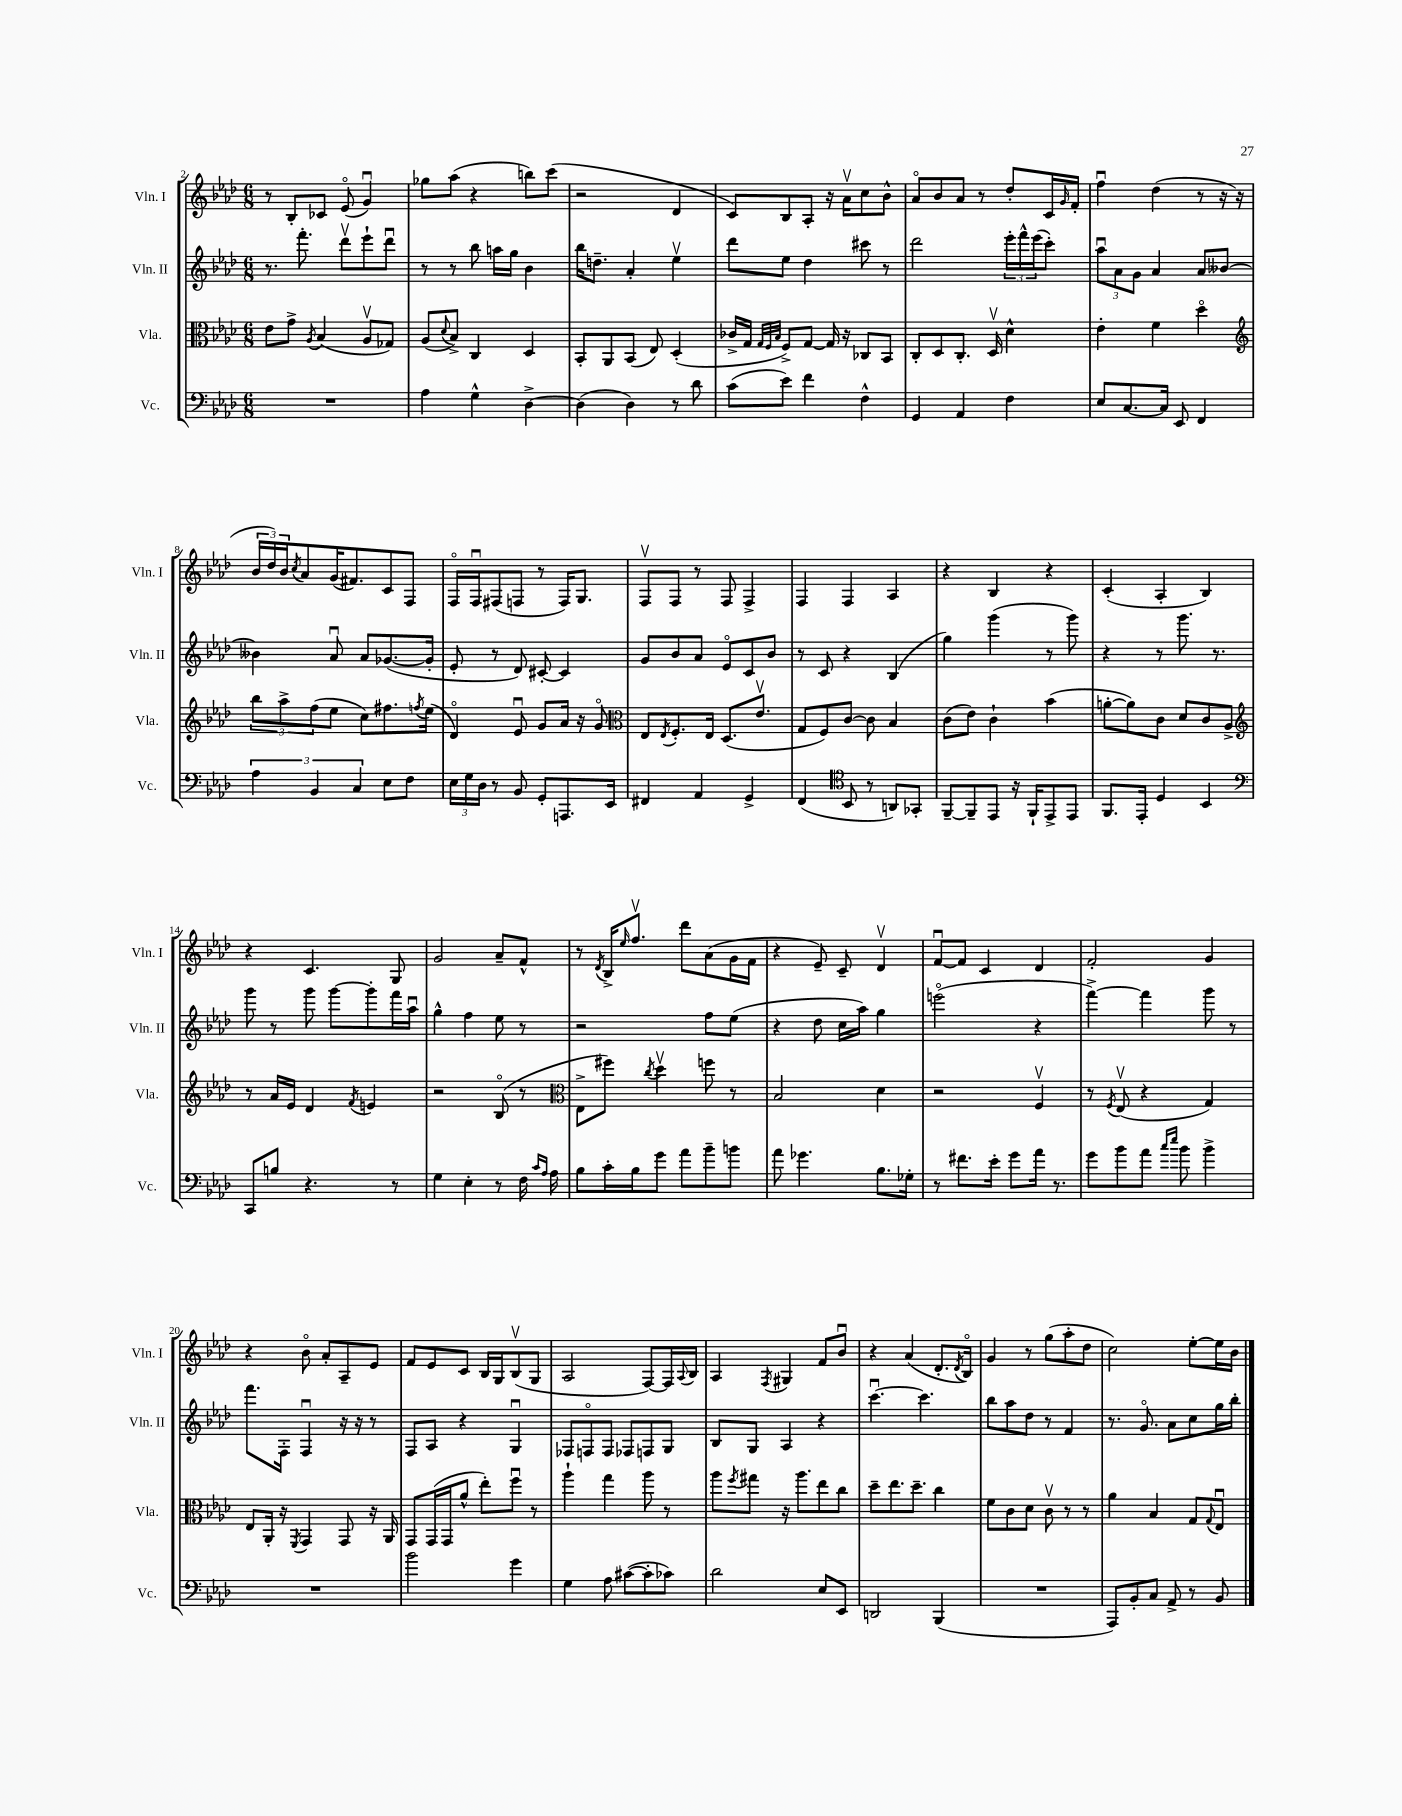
<<
\new StaffGroup <<
\new Staff = "s0" \with { instrumentName = "Vln. I" shortInstrumentName = "Vln. I" } {
    \clef treble \key aes \major \numericTimeSignature \time 6/8
    r8 bes8-. ces'8 ees'8\flageolet( g'4\downbow) |
    ges''8 aes''8( r4 b''8) c'''8( |
    r2 des'4 |
    c'8) bes8 aes8-. r16 aes'16\upbow c''8 bes'8-^ |
    aes'8\flageolet bes'8 aes'8 r8 des''8-. c'16 \grace { g'16 } f'16-. |
    f''4\downbow des''4( r8 r16 r16 |
    \tuplet 3/2 { bes'16 des''16) bes'16 } \acciaccatura { c''8 } aes'8 g'16( fis'8.) c'8 f8 |
    f16\flageolet f16\downbow fis8( f8 r8 f16) g8. |
    f8\upbow f8 r8 f8 f4-> |
    f4 f4 aes4 |
    r4 bes4 r4 |
    c'4-.( aes4-. bes4) |
    r4 c'4. g8 |
    g'2 aes'8-- f'8-^ |
    r8 \acciaccatura { des'8 } bes16-> \grace { ees''16 } f''8.\upbow des'''8 aes'8( g'16 f'16 |
    r4 ees'8--) c'8-- des'4\upbow |
    f'8~\downbow f'8 c'4 des'4 |
    f'2-. g'4 |
    r4 bes'8\flageolet aes'8-. aes8-- ees'8 |
    f'8 ees'8 c'8 bes16 g16 bes8\upbow( g8 |
    aes2 f8~) f16 \appoggiatura { aes8 } bes16 |
    aes4 \acciaccatura { f8 } gis4 f'8 bes'8\downbow |
    r4 aes'4( des'8.-. \acciaccatura { des'8 } bes16\flageolet) |
    g'4 r8 g''8( aes''8-. des''8 |
    c''2) ees''8~-. ees''16 bes'16 \bar "|." |
}
\new Staff = "s1" \with { instrumentName = "Vln. II" shortInstrumentName = "Vln. II" } {
    \clef treble \key aes \major \numericTimeSignature \time 6/8
    r8. f'''8.-. des'''8\upbow ees'''8-! des'''8\downbow |
    r8 r8 bes''8 a''16 g''16 bes'4 |
    bes''16 d''8.-- aes'4-. ees''4\upbow |
    des'''8 ees''8 des''4 cis'''8 r8 |
    des'''2 \tuplet 3/2 { ees'''16-. f'''16-^ ees'''16( } c'''8-.) |
    \tuplet 3/2 { aes''8\downbow aes'8 g'8 } aes'4 aes'8 beses'8~ |
    beses'4 aes'8\downbow aes'8 ges'8.~( ges'16-. |
    ees'8-. r8 des'8) cis'8~-. cis'4 |
    g'8 bes'8 aes'8 ees'8\flageolet c'8 bes'8 |
    r8 c'8 r4 bes4( |
    g''4) g'''4( r8 g'''8) |
    r4 r8 g'''8. r8. |
    g'''8 r8 g'''8 g'''8~ g'''8-. f'''16 aes''16\downbow |
    g''4-^ f''4 ees''8 r8 |
    r2 f''8 ees''8( |
    r4 des''8 c''16 aes''16) g''4 |
    e'''2\flageolet( r4 |
    f'''4~->) f'''4 g'''8 r8 |
    f'''8. f16-. f4\downbow r16 r16 r8 |
    f8 aes8 r4 g4\downbow |
    fes8 f8\flageolet f8 fes8 f8 g8 |
    bes8 g8 aes4 r4 |
    c'''4.~\downbow c'''4. |
    bes''8 aes''8 des''8 r8 f'4 |
    r8. g'8.\flageolet aes'8 c''8 g''16 bes''16-. \bar "|." |
}
\new Staff = "s2" \with { instrumentName = "Vla." shortInstrumentName = "Vla." } {
    \clef alto \key aes \major \numericTimeSignature \time 6/8
    ees'8 g'8-> \acciaccatura { aes8 } bes4( aes8\upbow ges8) |
    aes8( \appoggiatura { des'8 } bes8->) c4 des4 |
    bes,8-. aes,8 bes,8( ees8) des4-.( |
    ces'16-> g16 \grace { g32 f32 bes32 } f8->) g8~ g16 r16 ces8 bes,8 |
    c8-. des8 c8.-. des16\upbow des'4-^ |
    ees'4-. f'4 des''4\flageolet |
    \clef treble \tuplet 3/2 { bes''8 aes''8-> f''8( } ees''8 c''8) fis''8. \acciaccatura { f''8 } ees''16( |
    des'4\flageolet) ees'8\downbow g'8 aes'16 r16 g'8\flageolet |
    \clef alto ees8 \acciaccatura { ees8 } f8.-. ees16 des8.( ees'8.\upbow |
    g8 f8) c'8~ c'8 bes4 |
    c'8( ees'8) c'4-! bes'4( |
    a'8~-. a'8) c'8 des'8 c'8 aes8-> |
    \clef treble r8 aes'16 ees'16 des'4 \acciaccatura { f'8 } e'4 |
    r2 bes8\flageolet( r8 |
    \clef alto ees8-> fis''8) \acciaccatura { c''8 } des''4\upbow f''8 r8 |
    bes2 des'4 |
    r2 f4\upbow |
    r8 \acciaccatura { f8 } ees8\upbow( r4 g4) |
    ees8 aes,16-. r16 \acciaccatura { f,8 } g,4 g,8 r16 aes,16 |
    g,8 g,16( g,16 aes'8-^ ees''8-.) f''8\downbow r8 |
    aes''4-! g''4 aes''8 r8 |
    aes''8 \acciaccatura { f''8 } gis''8 r16 aes''8. ees''8 c''8 |
    des''8-- ees''8. des''8.-- c''4 |
    f'8 c'8 des'8 c'8\upbow r8 r8 |
    aes'4 bes4 g8 \appoggiatura { g8 } ees8\downbow \bar "|." |
}
\new Staff = "s3" \with { instrumentName = "Vc." shortInstrumentName = "Vc." } {
    \clef bass \key aes \major \numericTimeSignature \time 6/8
    R2. |
    aes4 g4-^ des4~-> |
    des4( des4) r8 des'8 |
    c'8( ees'8) f'4 f4-^ |
    g,4 aes,4 f4 |
    ees8 c8.~ c16 ees,8 f,4 |
    \tuplet 3/2 { aes4 bes,4 c4 } ees8 f8 |
    \tuplet 3/2 { ees16 g16 des16 } r8 bes,8 g,8-. a,,8. ees,16 |
    fis,4 aes,4 g,4-> |
    f,4( \clef tenor bes,8 r8 a,8) ges,8-. |
    f,8~-- f,8-- ees,8 r16 f,16-! ees,8-> ees,8 |
    f,8. ees,16-. des4 bes,4 |
    \clef bass c,8 b8 r4. r8 |
    g4 ees4-. r8 f16 \grace { c'16 aes16 } aes16 |
    bes8 c'16-. bes16 g'8 aes'8 bes'8-- b'8 |
    aes'8 ges'4. bes8. ges16-. |
    r8 fis'8. ees'16-. g'8 aes'16 r8. |
    g'8 bes'8 aes'8 \grace { c''16 ees''16 } bes'8 bes'4-> |
    R2. |
    bes'2 g'4 |
    g4 aes8 cis'8~( cis'8-. ces'8) |
    des'2 ees8 ees,8 |
    d,2 bes,,4( |
    R2. |
    aes,,8) bes,8-. c8 aes,8-> r8 bes,8 \bar "|." |
}
>>
>>
\layout { \context { \Score currentBarNumber = #2 } }
